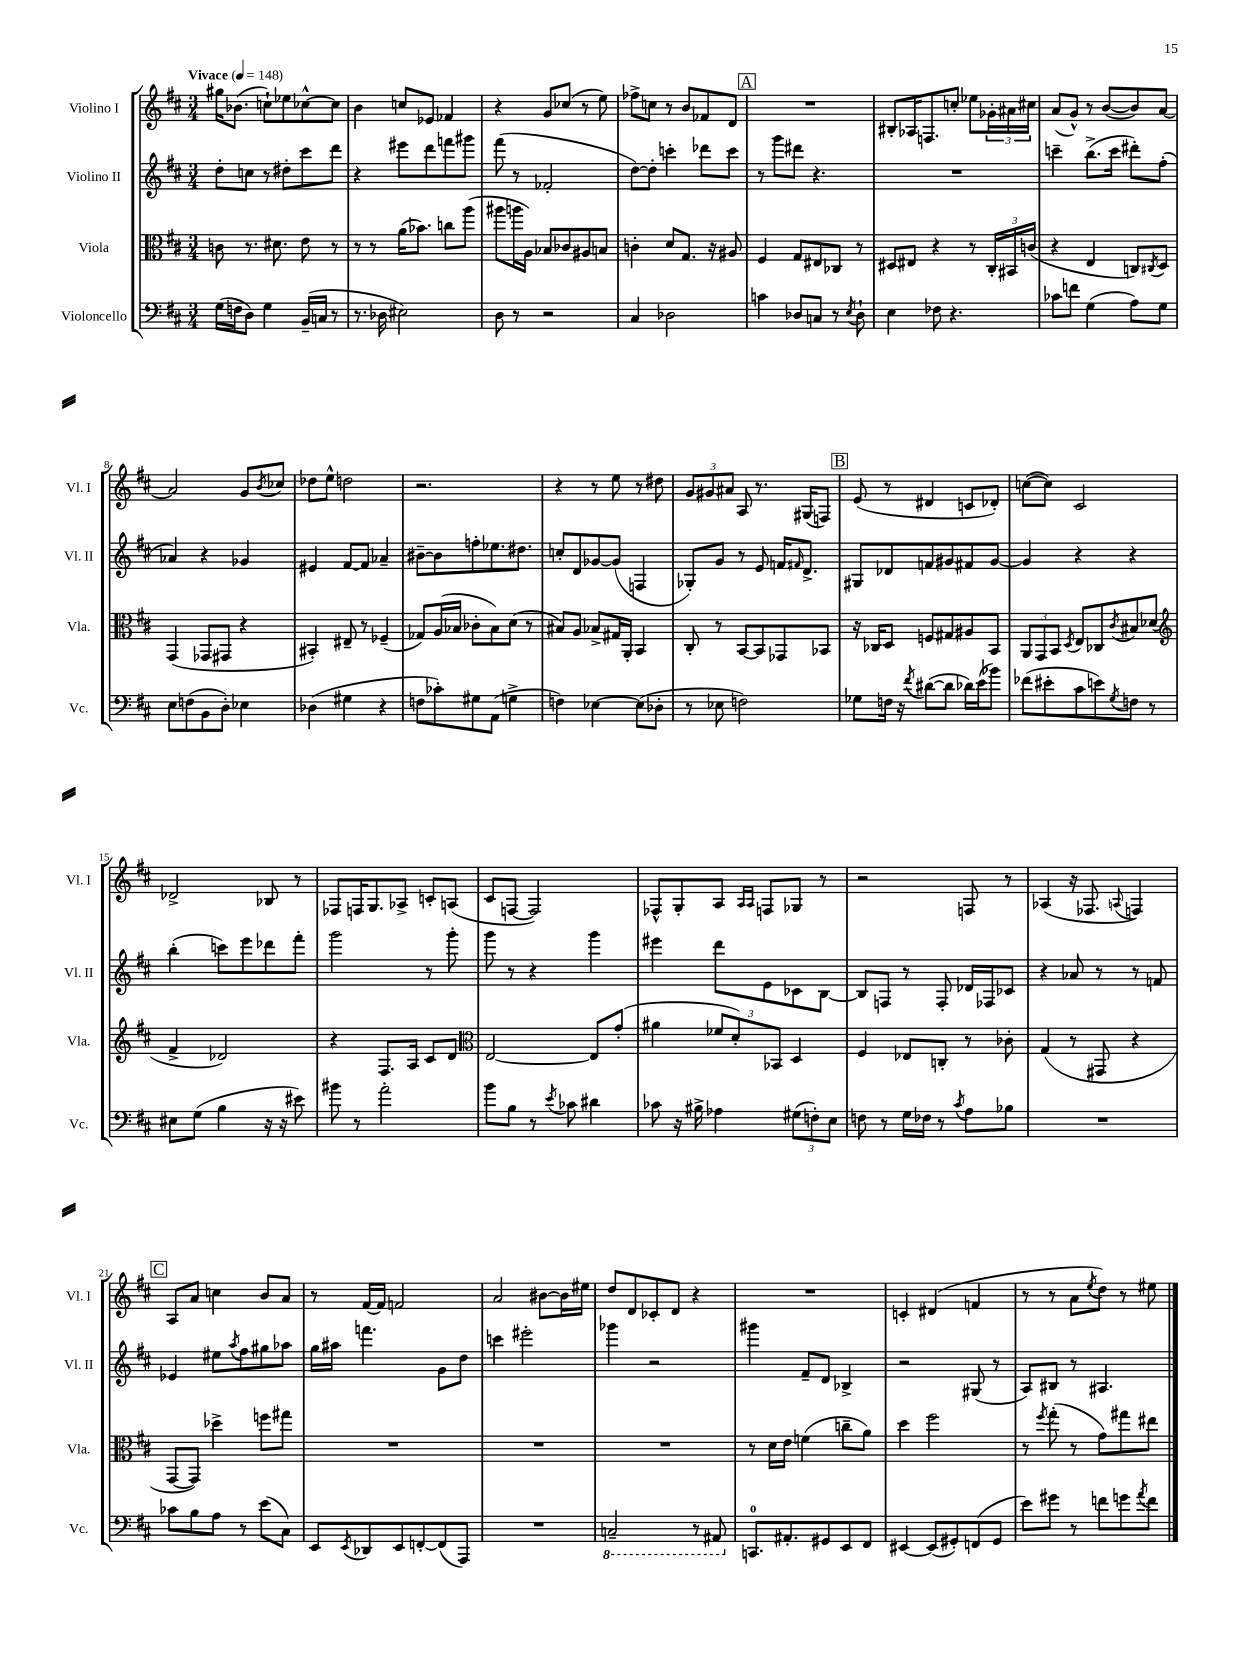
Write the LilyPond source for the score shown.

<<
\new StaffGroup <<
\new Staff = "s0" \with { instrumentName = "Violino I" shortInstrumentName = "Vl. I" } {
    \clef treble \key d \major \numericTimeSignature \time 3/4 \tempo "Vivace" 4 = 148
    gis''16 bes'8.( c''8-!) ees''8 ces''8~-^ ces''8 |
    b'4 c''8 ees'8 fes'4 |
    r4 g'8 ces''8( r8 e''8) |
    fes''8-> c''8 r8 b'8 fes'8 d'8 |
    \mark \markup { \box "A" } R2. |
    bis8-. aes16 f8. c''8-. ees''8 \tuplet 3/2 { ges'16-. ais'16 cis''16 } |
    a'8( g'8-^) r8 b'8~( b'8) a'8~ |
    a'2 g'8 \acciaccatura { b'8 } ces''8 |
    des''8 e''8-^ d''2 |
    r2. |
    r4 r8 e''8 r8 dis''8 |
    \tuplet 3/2 { g'8 gis'8 ais'8 } a8 r8. gis16( f8) |
    \mark \markup { \box "B" } e'8( r8 dis'4 c'8 des'8-.) |
    c''8~( c''8) cis'2 |
    des'2-> bes8 r8 |
    fes8 f16 g8. aes8-> c'8-. a8( |
    cis'8 f8~ f2) |
    fes8-^ g8-. a8 \grace { a16 a16 } f8 ges8 r8 |
    r2 f8 r8 |
    aes4( r16 fes8. \appoggiatura { a8 } f4) |
    \mark \markup { \box "C" } a8 a'8 c''4 b'8 a'8 |
    r8 fis'16~ fis'16 f'2 |
    a'2 bis'8~ bis'16 eis''16 |
    d''8 d'8 ces'8-. d'8 r4 |
    R2. |
    c'4-. dis'4( f'4 |
    r8 r8 a'8 \acciaccatura { e''8 } d''8) r8 eis''8 \bar "|." |
}
\new Staff = "s1" \with { instrumentName = "Violino II" shortInstrumentName = "Vl. II" } {
    \clef treble \key d \major \numericTimeSignature \time 3/4
    d''8-. c''8 r8 dis''8-. cis'''8 d'''8 |
    r4 eis'''8 d'''8 f'''8 gis'''8 |
    fis'''8( r8 fes'2-. |
    d''8~) d''8-. c'''4-. des'''8 c'''8 |
    \mark \markup { \box "A" } r8 g'''8 dis'''8 r4. |
    R2. |
    c'''4-- b''8.->( c'''16 dis'''8-.) fis''8-.( |
    aes'4) r4 ges'4 |
    eis'4 fis'8~ fis'8 aes'4-- |
    bis'8~-- bis'8 f''8-. ees''8. dis''8. |
    c''8-. d'8 ges'8~ ges'8( f4 |
    ges8-.) g'8 r8 e'8 f'16 \grace { fis'16 } d'8.-> |
    \mark \markup { \box "B" } gis8 des'8 f'8 gis'8 fis'8 gis'8~ |
    gis'4 r4 r4 |
    b''4-.( c'''8) e'''8 des'''8 fis'''8-. |
    g'''2 r8 g'''8-. |
    g'''8 r8 r4 g'''4 |
    eis'''4 d'''8 e'8 ces'8 b8~ |
    b8 f8 r8 f8-. des'16 fes16 ces'8 |
    r4 aes'8 r8 r8 f'8 |
    \mark \markup { \box "C" } ees'4 eis''8 \acciaccatura { a''8 } fis''8 gis''8 aes''8 |
    g''16 ais''16 f'''4. g'8 d''8 |
    c'''4 eis'''2-. |
    ges'''4 r2 |
    gis'''4 fis'8-- d'8 bes4-> |
    r2 gis8( r8 |
    a8) bis8 r8 ais4. \bar "|." |
}
\new Staff = "s2" \with { instrumentName = "Viola" shortInstrumentName = "Vla." } {
    \clef alto \key d \major \numericTimeSignature \time 3/4
    c'8 r8. dis'8. e'8 r8 |
    r8 r8 a'16( bes'8.) c''8 a''8( |
    ais''8 a''16 a16) bes8 ces'8 ais8 b8 |
    c'4-. d'8 g8. r16 ais8 |
    \mark \markup { \box "A" } fis4 g8 eis8 ces8 r8 |
    dis8 eis8 r4 r8 \tuplet 3/2 { cis16-. bis,16 c'16( } |
    r4 e4 c8) \acciaccatura { cis8 } d8 |
    g,4( ges,8 gis,8 r4 |
    bis,4-.) eis8-- r8 fes4--( |
    ges8) a16( bes16 ces'8-. bes8) d'8( r8 |
    bis8) a8 bes8-> gis16 a,16-. b,4 |
    cis8-. r8 b,8~ b,8 ges,8 bes,8 |
    \mark \markup { \box "B" } r16 ces16 d8 f8 gis8 ais8 b,8 |
    \tuplet 3/2 { a,8 g,8 b,8 } \acciaccatura { d8 } e8 ces8 \acciaccatura { cis'8 } bis8 des'8( |
    \clef treble fis'4-> des'2) |
    r4 fis8. a16 cis'8 d'8 |
    \clef alto e2~ e8 g'8-.( |
    ais'4 \tuplet 3/2 { fes'8 d'8-.) bes,8 } d4 |
    fis4 ees8 c8-. r8 ces'8-. |
    g4( r8 gis,8 r4 |
    \mark \markup { \box "C" } g,8~ g,8) des''4-> f''8 gis''8 |
    R2. |
    R2. |
    R2. |
    r8 d'16 e'16 f'4( c''8-- a'8) |
    d''4 fis''2 |
    r8 \acciaccatura { fis''8 } g''8-.( r8 g'8) gis''8 eis''8 \bar "|." |
}
\new Staff = "s3" \with { instrumentName = "Violoncello" shortInstrumentName = "Vc." } {
    \clef bass \key d \major \numericTimeSignature \time 3/4
    g16( f16 d8) g4 b,16--( c16 r8 |
    r8. des16 eis2) |
    d8 r8 r2 |
    cis4 des2 |
    \mark \markup { \box "A" } c'4 des8 c8 r8 \acciaccatura { e8 } des8-! |
    e4 fes8 r4. |
    ces'8 f'8 g4( a8) g8 |
    e8 f8( b,8 d8-.) ees4 |
    des4( gis4 r4 |
    f8 ces'8-.) gis8 a,8( g4-> |
    f4) ees4~ ees8( des8-. |
    r8 ees8 f2) |
    \mark \markup { \box "B" } ges8 f16 r16 \acciaccatura { fis'8 } dis'8~( dis'8 des'16) e'16( bes'8) |
    fes'8( eis'8-. cis'8 e'8) \acciaccatura { g8 } f8 r8 |
    eis8 g8( b4 r16 r16 eis'8) |
    bis'8 r8 a'2-. |
    b'8 b8 r8 \acciaccatura { e'8 } ces'8 dis'4 |
    ces'8 r16 bis16-> aes4 \tuplet 3/2 { gis8( f8-.) e8 } |
    f8 r8 g16 fes16 r8 \acciaccatura { cis'8 } a8 bes8 |
    R2. |
    \mark \markup { \box "C" } ces'8 b8 a8 r8 e'8( cis8) |
    e,8 \acciaccatura { e,8 } des,8 e,8 f,8~-. f,8( a,,8) |
    R2. |
    \ottava #-1 c,2-- r8 ais,,8 \ottava #0 |
    c,8.-0 ais,8.-. gis,8 e,8 fis,8 |
    eis,4~ eis,8( gis,8-.) f,8( gis,8 |
    e'8) gis'8 r8 f'8 g'8 \acciaccatura { a'8 } f'8 \bar "|." |
}
>>
>>
